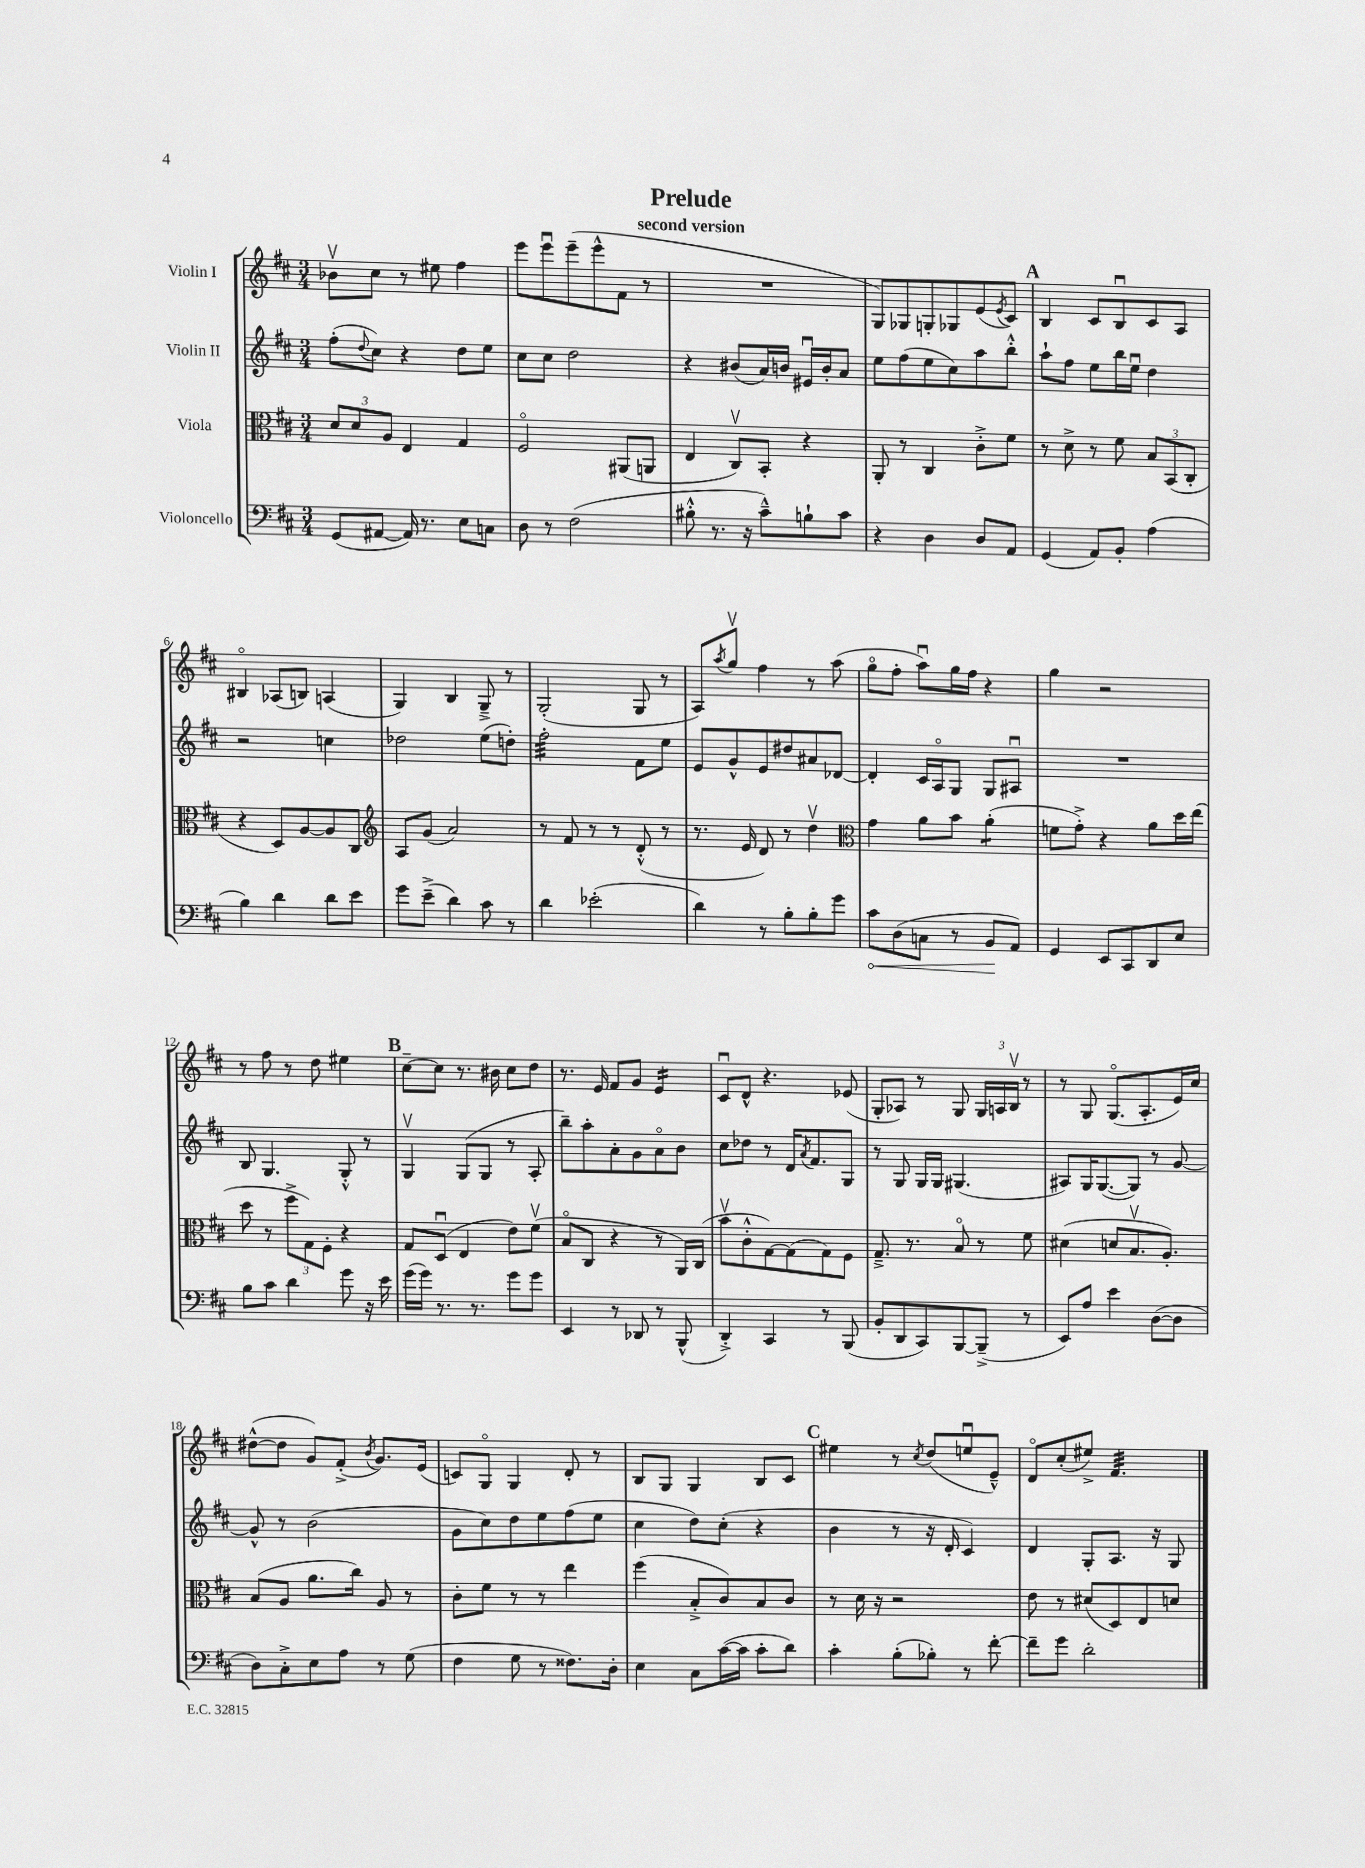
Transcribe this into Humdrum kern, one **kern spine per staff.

**kern	**kern	**kern	**kern
*staff4	*staff3	*staff2	*staff1
*clefF4	*clefC3	*clefG2	*clefG2
*k[f#c#]	*k[f#c#]	*k[f#c#]	*k[f#c#]
*M3/4	*M3/4	*M3/4	*M3/4
(8GG/L	12d/L	(8ff#'\L	8b-v\L
.	12d/	.	.
.	.	8qqdd/	.
[8AA#/J	.	8cc#\J)	8cc#\J
.	12A/J	.	.
16AA#/])	4E/	4r	8r
8.r	.	.	.
.	.	.	8ee#\
8E\L	4G/	8dd\L	4ff#\
8C\J	.	8ee\J	.
=	=	=	=
8D\	2F#o/	8cc#\L	8eee\L
8r	.	8cc#\J	8eeeu\
(2F#\	.	2dd\	(8eee~\
.	.	.	8eee^^\
.	(8AA#/L	.	8f#\J
.	8AA/J	.	8r
=	=	=	=
8B#'^^\	4E/	4r	2.r
8.r	.	.	.
.	8C#v/L)	(8b#/L	.
16r	.	.	.
8c#~^^\L)	8BB'/J	16a/L)	.
.	.	16b/JJ	.
8B`\	4r	16e#u/LL	.
.	.	16b'/J	.
8c#\J	.	8a/J	.
=	=	=	=
4r	8AA'/	8ee\L	8G/L)
.	8r	(8ff#\	8G-/
4D\	4C#/	8ee\	8G'/
.	.	8cc#\)	8G-/
8D/L	8c#'^\L	8aa\	(8e/
.	.	.	8qe/
8AA/J	8f#\J	8bb'^^\J	8c#/J)
=	=	=	=
(4GG/	8r	8aa`\L	4B/
.	8d^\	8ff#\J	.
8AA/L)	8r	8ee\L	8c#/L
8BB'/J	8f#\	16bb\L	8Bu/
.	.	16eeu\JJ	.
(4A\	12B/L	4dd\	8c#/
.	(12BB/	.	.
.	.	.	8A/J
.	12C#'/J	.	.
=	=	=	=
4B\)	4r	2r	4B#o/
4d\	8D/L)	.	(8A-/L
.	[8A/	.	8B/J)
8d\L	8A/]	4cc\	(4A/
8e\J	8C#/J	.	.
=	=	=	=
*	*clefG2	*	*
8g\L	8A/L	2dd-\	4G/)
(8e~^\J	(8g/J	.	.
4d\)	2a/)	.	4B/
8c#\	.	(8ee\L	8G~^/
8r	.	8dd'\J)	8r
=	=	=	=
4d\	8r	2ff#'\	(2G'/
.	8f#/	.	.
(2e-'\	8r	.	.
.	8r	.	.
.	(8d'^^/	8f#\L	8G/
.	8r	8ee\J	8r
=	=	=	=
4d\)	8.r	8e/L	8A/L)
.	.	.	8qaa/
.	.	8g^^/	8ggv/J
.	16e/	.	.
8r	8d/)	8e/	4ff#\
8B'\L	8r	8dd#/	.
8B'\	4ddv\	8a#/	8r
8g\J	.	[8d-/J	(8aa\
=	=	=	=
*	*clefC3	*	*
8c#\L	4g\	4d-'/]	8ggo\L
(8D\	.	.	8ff#'\J
8C\J	8a\L	16c#/LL	8aau\L)
.	.	16Ao/J	.
8r	8b\J	8G/J	16gg\L
.	.	.	16ff#\JJ
8BB/L	(4a'\	8G/L	4r
8AA/J)	.	8A#u/J	.
=	=	=	=
4GG/	8f\L	2.r	4gg\
.	8g'^\J)	.	.
8EE/L	4r	.	2r
8CC#/	.	.	.
8DD/	8a\L	.	.
8E/J	16dd\L	.	.
.	(16ee\JJ	.	.
=	=	=	=
8B\L	8dd\	8B/	8r
8c#\J	8r	4.G/	8ff#\
4d\	12ff#^\L	.	8r
.	12G\)	.	.
.	.	.	8dd\
.	12F#'\J	.	.
8g\	4r	8G'^^/	4ee#\
16r	.	8r	.
16e\	.	.	.
=	=	=	=
(16g\LL	8G/L	4Gv/	[8cc#~\L
16g\JJ)	.	.	.
8.r	(8Du/J	.	8cc#\]J
.	4E/	(8G/L	8.r
8.r	.	.	.
.	.	8G/J	.
.	.	.	16b#\
8g\L	8e\L)	8r	8cc#\L
8g\J	(8f#v\J	8A'/	8dd\J
=	=	=	=
4EE/	8Bo/L	8bb~\L)	8.r
.	8C#/J	8aa'\	.
.	.	.	16e/
8r	4r	8a'\	8f#/L
8DD-/	.	8g\	8g/J
8r	8r	8ao\	4e/
(8BBB^^/	16AA/LL)	8b\J	.
.	(16C#/JJ	.	.
=	=	=	=
4DD'^/)	8bv\L	8cc#\L	8c#u/L
.	8c#'^^\	8dd-\J	8d^^/J
4CC#/	[8G\)	8r	4.r
.	(8G\]	16d/LK	.
.	.	8qa/	.
.	.	8.f#/	.
8r	8G\)	.	.
(8BBB/	8F#\J	8G/J	(8e-/
=	=	=	=
8BB'/L	8.G~^/	8r	8G'/L
8DD/	.	8G/	8A-/J)
.	8.r	.	.
8CC#/)	.	16G/LL	8r
.	.	16G/JJ	.
[8BBB/	8Bo/	(4.G#/	8G/
(8BBB~^/]J	8r	.	24G/LL
.	.	.	24A/
.	.	.	24Bv/JJ
8r	8f#\	.	8r
=	=	=	=
8EE/L)	(4d#\	8A#/L)	8r
8A/J	.	16G/K	8G/
.	.	([8.G/	.
4e\	8d/L	.	(8.Go/L
.	8.Bv/	8G/]J)	.
.	.	.	8.A'/
([8D\L	.	8r	.
.	8.A'/J)	.	.
8D\]J	.	[8g/	16e/L)
.	.	.	16cc#/JJ
=	=	=	=
8D\L)	(8B/L	8g^^/]	([8dd#^^\L
8C#'^\	8A/J	8r	8dd#\]J
8E\	8.a\L	(2b\	8g/L)
8A\J	.	.	(8f#'^/J
.	16cc#\Jk)	.	.
.	.	.	8qb/
8r	8A/	.	8.g/L)
(8G\	8r	.	.
.	.	.	(16e/Jk
=	=	=	=
4F#\	8c#'\L	8g\L	8c/L)
.	8f#\J	8cc#\)	8Go/J
8G\	8r	8dd\	4G/
8r	8r	8ee\	.
8.F##\L)	4ee\	(8ff#\	8d'/
.	.	8ee\J	8r
16D'\Jk	.	.	.
=	=	=	=
4E\	(4ff#\	4cc#\	8B/L
.	.	.	8G/J
8C#\L	8B'^/L	8dd\L)	4G/
([16c#\L	8c#/)	(8cc#'\J	.
16c#\]JJ	.	.	.
8c#'\L	8B/	4r	8B/L
8d\J)	8c#/J	.	8c#/J
=	=	=	=
4c#'\	8r	4b\	4ee#\
.	16d\	.	.
.	16r	.	.
(8B'\L	2r	8r	8r
.	.	.	8qcc#/
8B-'\J)	.	16r	(8dd/L
.	.	16d'/	.
8r	.	4c#/)	8eeu/
[8f#'\	.	.	8e~^^/J)
=	=	=	=
8f#~\]L	8e\	4d/	8do/L
8g\J	8r	.	(8cc#'/
2d'\	(8d#/L	8G'/L	8ee#^/J)
.	8D/)	8.A/J	4.f#/
.	8E/	.	.
.	.	16r	.
.	8d/J	8G/	.
==	==	==	==
*-	*-	*-	*-
